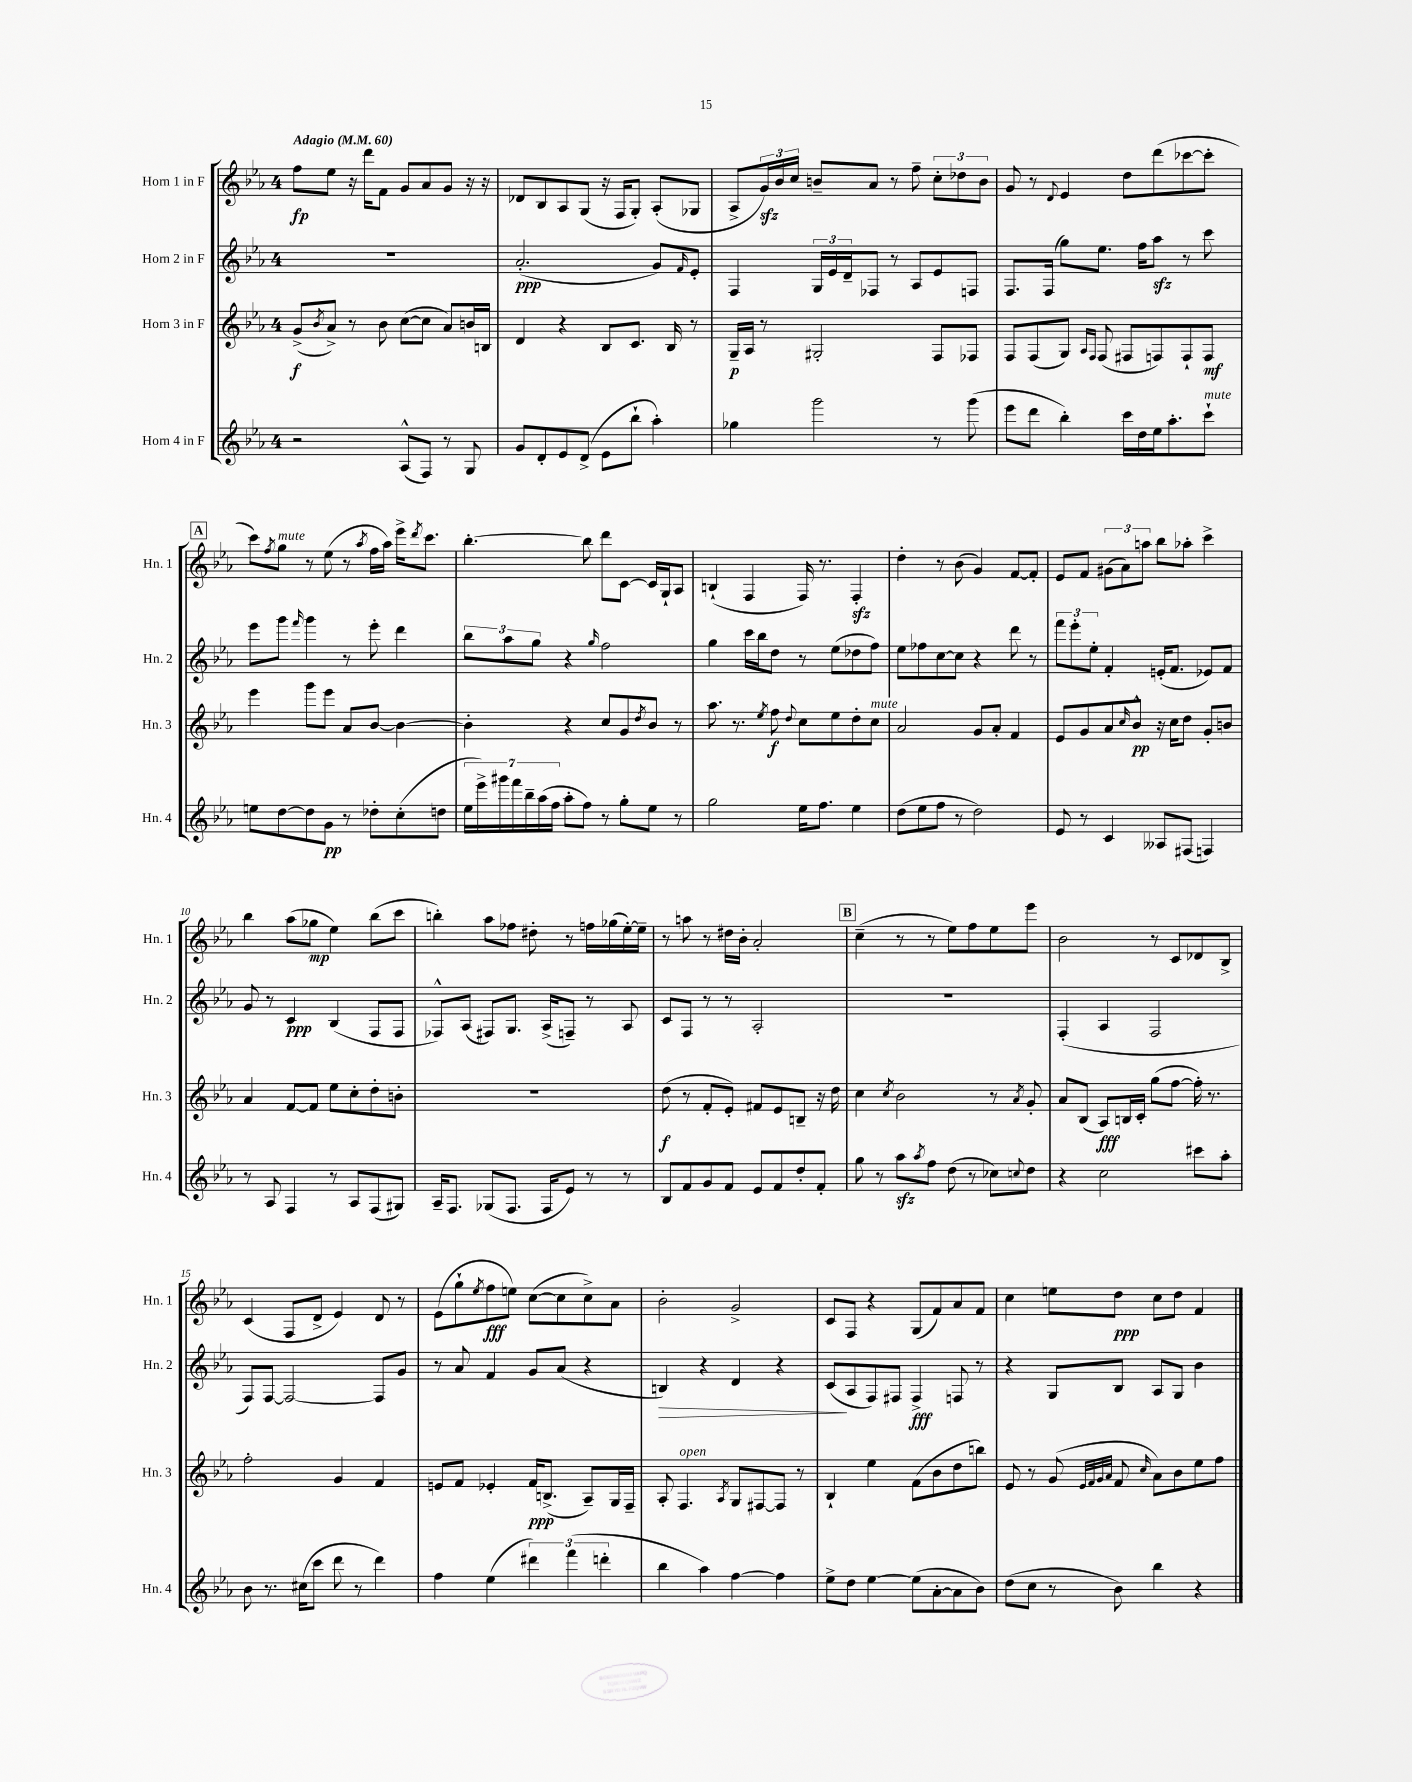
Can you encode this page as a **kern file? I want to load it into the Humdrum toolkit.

**kern	**dynam	**kern	**dynam	**kern	**dynam	**kern	**dynam
*part4	*part4	*part3	*part3	*part2	*part2	*part1	*part1
*staff4	*staff4	*staff3	*staff3	*staff2	*staff2	*staff1	*staff1
*I"Horn 4 in F	*	*I"Horn 3 in F	*	*I"Horn 2 in F	*	*I"Horn 1 in F	*
*I'Hn. 4	*	*I'Hn. 3	*	*I'Hn. 2	*	*I'Hn. 1	*
*clefG2	*	*clefG2	*	*clefG2	*	*clefG2	*
*k[b-e-a-]	*	*k[b-e-a-]	*	*k[b-e-a-]	*	*k[b-e-a-]	*
*M4/4	*	*M4/4	*	*M4/4	*	*M4/4	*
*MM60	*	*MM60	*	*MM60	*	*MM60	*
=1	=1	=1	=1	=1	=1	=1	=1
!	!	!	!	!	!	!LO:TX:a:B:t=Adagio	!
2r	.	(8g^/L	f	1r	.	8ff\L	fp
.	.	8qb-/	.	.	.	.	.
.	.	8a-^/J)	.	.	.	8ee-\J	.
.	.	8r	.	.	.	16r	.
.	.	.	.	.	.	16ddd\KL	.
.	.	8b-\	.	.	.	8f\J	.
(8A-^^/L	.	([8cc\L	.	.	.	8g/L	.
8F/J)	.	8cc\J]	.	.	.	8a-/	.
8r	.	8a-/L)	.	.	.	8g/J	.
8G/	.	16bn/L	.	.	.	16r	.
.	.	16Bn/JJ	.	.	.	16r	.
=2	=2	=2	=2	=2	=2	=2	=2
8g/L	.	4d/	.	(2.a-'/	ppp	8d-X/L	.
8d'/	.	.	.	.	.	8B-/	.
8e-/	.	4r	.	.	.	8A-/	.
(8d^/J	.	.	.	.	.	(8G/J	.
8e-\L	.	8B-/L	.	.	.	16r	.
.	.	.	.	.	.	16F/KL	.
8bb-`\J	.	8.c/J	.	.	.	8G'/J)	.
4aa-'\)	.	.	.	8g/L)	.	(8A-'/L	.
.	.	16B-/	.	.	.	.	.
.	.	.	.	16qqf/	.	.	.
.	.	8r	.	8e-'/J	.	8G-X/J	.
=3	=3	=3	=3	=3	=3	=3	=3
4gg-X\	.	16G~/LL	p	4F/	.	8A-^/L	.
.	.	16A-/JJ	.	.	.	.	.
.	.	8r	.	.	.	24gzz/L)	.
.	.	.	.	.	.	24b-/	.
.	.	.	.	.	.	24cc/JJ	.
2ggg\	.	2G#X'/	.	24G/LL	.	8bn~/L	.
.	.	.	.	24e-/	.	.	.
.	.	.	.	24d~/J	.	.	.
.	.	.	.	8F-X/J	.	8a-/J	.
.	.	.	.	8r	.	8r	.
.	.	.	.	8A-/L	.	8ff~\	.
8r	.	8F/L	.	8e-/	.	12cc'\L	.
.	.	.	.	.	.	12dd-X\	.
(8ggg\	.	8F-X/J	.	8Fn/J	.	.	.
.	.	.	.	.	.	12b\J	.
=4	=4	=4	=4	=4	=4	=4	=4
8eee-\L	.	8F/L	.	8.F/L	.	8g/	.
8ddd\J	.	(8F/	.	.	.	8r	.
.	.	.	.	(16F/Jk	.	.	.
.	.	.	.	.	.	8qqd/	.
4bb-'\)	.	8G/J)	.	8gg\L)	.	4e-/	.
.	.	16qqA-/LL	.	.	.	.	.
.	.	16qqF/JJ	.	.	.	.	.
.	.	(8F/	.	8.ee-\J	.	.	.
16ccc\LL	.	8F#X/L	.	.	.	8dd\L	.
16dd\	.	.	.	16ff\KL	.	.	.
16ee-\J	.	8Fn/)	.	8aa-zz\J	.	(8ddd\	.
8.aa-'\	.	.	.	.	.	.	.
.	.	8F`/	.	8r	.	[8ccc-X\	.
!LO:TX:a:i:t=mute	!	!	!	!	!	!	!
8ccc`\J	.	8F/J	mf	8ccc\	.	8ccc-'\J]	.
!!LO:LB:g=z
!!LO:REH:place=s1:t=A
=5	=5	=5	=5	=5	=5	=5	=5
8een\L	.	4eee-\	.	8eee-\L	.	8ccc\L)	.
.	.	.	.	.	.	8qff/	.
!	!	!	!	!	!	!LO:TX:a:i:t=mute	!
[8dd\	.	.	.	8ggg\J	.	8gg\J	.
.	.	.	.	16qqfff/	.	.	.
8dd\]	.	8ggg\L	.	4ggg\	.	8r	.
8g\J	pp	8eee-\J	.	.	.	(8ee-\	.
8r	.	8a-/L	.	8r	.	8r	.
.	.	.	.	.	.	8qaa-/	.
8dd-X'\L	.	[8b-/J	.	8eee-'\	.	16ff\LL	.
.	.	.	.	.	.	16aa-\JJ)	.
(8cc'\	.	4b-\_	.	4ddd\	.	16eee-^\KL	.
.	.	.	.	.	.	8qddd/	.
.	.	.	.	.	.	8.ccc\J	.
8ddn\J	.	.	.	.	.	.	.
=6	=6	=6	=6	=6	=6	=6	=6
28ee-\LL	.	4b-'\]	.	12bb-\L	.	[4.bb-'\	.
28eee-^\)	.	.	.	.	.	.	.
28ggg#X\	.	.	.	.	.	.	.
.	.	.	.	12aa-\	.	.	.
28fff\	.	.	.	.	.	.	.
28bb-~\	.	.	.	.	.	.	.
.	.	.	.	12gg\J	.	.	.
(28aa-\	.	.	.	.	.	.	.
28ff\JJ	.	.	.	.	.	.	.
8aa-'\L	.	4r	.	4r	.	.	.
8ff\J)	.	.	.	.	.	8bb-\]	.
.	.	.	.	16qqgg/	.	.	.
8r	.	8cc/L	.	2ff\	.	8ddd\L	.
8gg'\L	.	8g/	.	.	.	[8c\J	.
.	.	8qdd/	.	.	.	.	.
8ee-\J	.	8b-/J	.	.	.	16c/LL]	.
.	.	.	.	.	.	16G`/J	.
8r	.	8r	.	.	.	8A-/J	.
=7	=7	=7	=7	=7	=7	=7	=7
2gg\	.	8.aa-\	.	4gg\	.	(4Bn`/	.
.	.	8.r	.	.	.	.	.
.	.	.	.	16ccc\LL	.	4F/	.
.	.	.	.	16bb-\J	.	.	.
.	.	8qee-/	.	.	.	.	.
.	.	8ff\	f	8dd\J	.	.	.
.	.	8qqdd/	.	.	.	.	.
16ee-\KL	.	8cc\L	.	8r	.	16F/)	.
8.ff\J	.	.	.	.	.	8.r	.
.	.	8ee-\	.	(8ee-\L	.	.	.
4ee-\	.	8dd'\	.	8dd-X\	.	4Fzz'/	.
!	!	!LO:TX:a:i:t=mute	!	!	!	!	!
.	.	8cc\J	.	8ff\J)	.	.	.
=8	=8	=8	=8	=8	=8	=8	=8
(8dd\L	.	2a-/	.	8ee-\L	.	4dd'\	.
8ee-\	.	.	.	8ff-X\	.	.	.
8ff\J	.	.	.	[8cc\	.	8r	.
8r	.	.	.	8cc\J]	.	(8b-\	.
2dd\)	.	8g/L	.	4r	.	4g/)	.
.	.	8a-'/J	.	.	.	.	.
.	.	4f/	.	8ddd\	.	[8f/L	.
.	.	.	.	8r	.	8f'/J]	.
=9	=9	=9	=9	=9	=9	=9	=9
8e-/	.	8e-/L	.	12fff\L	.	8e-/L	.
.	.	.	.	12eee-'\	.	.	.
8r	.	8g/	.	.	.	8f/J	.
.	.	.	.	12ee-'\J	.	.	.
4c/	.	8a-/	.	4f'/	.	(12g#X\L	.
.	.	.	.	.	.	12a-\)	.
.	.	16qqcc/	.	.	.	.	.
.	.	8b-^^/J	pp	.	.	.	.
.	.	.	.	.	.	12aan\J	.
8A--X/L	.	16r	.	(16en'/KL	.	8bb-\L	.
.	.	16cc\KL	.	8.f/J	.	.	.
(8F#X/J	.	8dd\J	.	.	.	8aa-X'\J	.
4Fn/)	.	8g'/L	.	8e-X/L)	.	4ccc^\	.
.	.	8bn/J	.	8f/J	.	.	.
!!LO:LB:g=z
=10	=10	=10	=10	=10	=10	=10	=10
8r	.	4a-/	.	8g/	.	4bb-\	.
8A-/	.	.	.	8r	.	.	.
4F/	.	[8f/L	.	4c/	ppp	(8aa-\L	.
.	.	8f/J]	.	.	.	8gg-X\J	mp
8r	.	8ee-\L	.	(4B-/	.	4ee-\)	.
8A-/L	.	8cc'\	.	.	.	.	.
(8F/	.	8dd'\	.	8F/L	.	(8bb-\L	.
8G#X/J)	.	8bn'\J	.	8F/J	.	8ccc\J	.
=11	=11	=11	=11	=11	=11	=11	=11
16A-~/KL	.	1r	.	8F-X^^/L)	.	4bbn'\)	.
8.F/J	.	.	.	.	.	.	.
.	.	.	.	(8A-/J	.	.	.
(8G-X/L	.	.	.	8F#X/L)	.	8aa-\L	.
8.F/J	.	.	.	8.G/J	.	8ff-X\J	.
.	.	.	.	.	.	8dd#X'\	.
16F/KL	.	.	.	(16A-^/KL	.	.	.
8e-/J)	.	.	.	8Fn~/J)	.	8r	.
8r	.	.	.	8r	.	16ffn\LL	.
.	.	.	.	.	.	(16gg-X\	.
8r	.	.	.	8A-/	.	[16ee-'\)	.
.	.	.	.	.	.	16ee-~\JJ]	.
=12	=12	=12	=12	=12	=12	=12	=12
8B-/L	.	(8dd\	f	8c/L	.	8r	.
8f/	.	8r	.	8F/J	.	8aan\	.
8g/	.	8f'/L	.	8r	.	8r	.
8f/J	.	8e-'/J)	.	8r	.	16dd#X\LL	.
.	.	.	.	.	.	16b-'\JJ	.
8e-/L	.	8f#X/L	.	2A-'/	.	2a-'/	.
8f/	.	8e-/	.	.	.	.	.
8dd'/	.	8Bn~/J	.	.	.	.	.
8f'/J	.	16r	.	.	.	.	.
.	.	16dd\	.	.	.	.	.
!!LO:REH:place=s1:t=B
=13	=13	=13	=13	=13	=13	=13	=13
8gg\	.	4cc\	.	1r	.	(4cc~\	.
8r	.	.	.	.	.	.	.
.	.	8qcc/	.	.	.	.	.
8aa-zz\L	.	2b-\	.	.	.	8r	.
8qaa-/	.	.	.	.	.	.	.
8ff\J	.	.	.	.	.	8r	.
(8dd\	.	.	.	.	.	8ee-\L)	.
8r	.	.	.	.	.	8ff\	.
8cc-X\L)	.	8r	.	.	.	8ee-\	.
8qqccn/	.	8qa-/	.	.	.	.	.
8dd\J	.	8g'/	.	.	.	8eee-\J	.
=14	=14	=14	=14	=14	=14	=14	=14
4r	.	8a-/L	.	(4F'/	.	2b-\	.
.	.	(8B-/J	.	.	.	.	.
2cc\	.	8A-/L)	fff	4A-/	.	.	.
.	.	16Bn/L	.	.	.	.	.
.	.	16c'/JJ	.	.	.	.	.
.	.	(8gg\L	.	2F/	.	8r	.
.	.	[8ff\J	.	.	.	8c/L	.
8ccc#X\L	.	16ff'\])	.	.	.	8d-X/	.
.	.	8.r	.	.	.	.	.
8aa-'\J	.	.	.	.	.	8B-^/J	.
!!LO:LB:g=z
=15	=15	=15	=15	=15	=15	=15	=15
8b-\	.	2ff'\	.	8F/L)	.	(4c/	.
8.r	.	.	.	[8F/J	.	.	.
.	.	.	.	2F/_	.	8F/L	.
(16cc#X\KL	.	.	.	.	.	.	.
8ccc\J	.	.	.	.	.	8d^/J	.
8ddd\	.	4g/	.	.	.	4e-/)	.
8r	.	.	.	.	.	.	.
4ddd\)	.	4f/	.	8F/L]	.	8d/	.
.	.	.	.	8g/J	.	8r	.
=16	=16	=16	=16	=16	=16	=16	=16
4ff\	.	8en/L	.	8r	.	(8e-\L	.
.	.	8f/J	.	8a-/	.	8gg`\	.
.	.	.	.	.	.	8qee-/	.
(4ee-\	.	4e-X'/	.	4f/	.	8ff\	fff
.	.	.	.	.	.	8een\J)	.
6ddd#X\)	.	16f/KL	ppp	8g/L	.	([8cc\L	.
.	.	(8.Bn^/J	.	.	.	.	.
.	.	.	.	(8a-/J	.	8cc\]	.
(6fff\	.	.	.	.	.	.	.
.	.	8A-~/L)	.	4r	.	8cc^\)	.
6dddn'\	.	.	.	.	.	.	.
.	.	16G/L	.	.	.	8a-\J	.
.	.	16F~/JJ	.	.	.	.	.
=17	=17	=17	=17	=17	=17	=17	=17
!	!	!	!	!	!LO:HP:b	!	!
4bb-\	.	8A-'/	.	4Bn/)	>	2b-'\	.
!	!	!LO:TX:a:i:t=open	!	!	!	!	!
.	.	4.F/	.	.	.	.	.
4aa-\)	.	.	.	4r	.	.	.
.	.	8qA-/	.	.	.	.	.
[4ff\	.	8G/L	.	4d/	.	2g^/	.
.	.	[8F#X/	.	.	.	.	.
4ff\]	.	8F#/J]	.	4r	.	.	.
.	.	8r	.	.	.	.	.
=18	=18	=18	=18	=18	=18	=18	=18
8ee-^\L	.	4B-`/	.	(8c/L	.	8c/L	.
8dd\J	.	.	.	8A-/	]	8F/J	.
[4ee-\	.	4ee-\	.	8F/)	.	4r	.
.	.	.	.	8F#X/J	.	.	.
(8ee-\L]	.	(8f\L	.	4F#^/	fff	(8G/L	.
[8a-'\	.	8b-\	.	.	.	8f/)	.
8a-\]	.	8dd\	.	8Fn/	.	8a-/	.
8b-\J)	.	8bbn\J)	.	8r	.	8f/J	.
=19	=19	=19	=19	=19	=19	=19	=19
(8dd\L	.	8e-/	.	4r	.	4cc\	.
8cc\J	.	8r	.	.	.	.	.
8r	.	(8g/	.	8G/L	.	8een\L	.
.	.	32qqe-/LLL	.	.	.	.	.
.	.	32qqf/	.	.	.	.	.
.	.	32qqg/	.	.	.	.	.
.	.	32qqa-/JJJ	.	.	.	.	.
8b-\)	.	8f/	.	8B-/J	.	8dd\J	ppp
.	.	16qqcc/	.	.	.	.	.
4bb-\	.	8a-\L)	.	8A-/L	.	8cc\L	.
.	.	8b-\	.	8G/J	.	8dd\J	.
4r	.	8ee-\	.	4b-\	.	4f/	.
.	.	8ff\J	.	.	.	.	.
==	==	==	==	==	==	==	==
*-	*-	*-	*-	*-	*-	*-	*-
